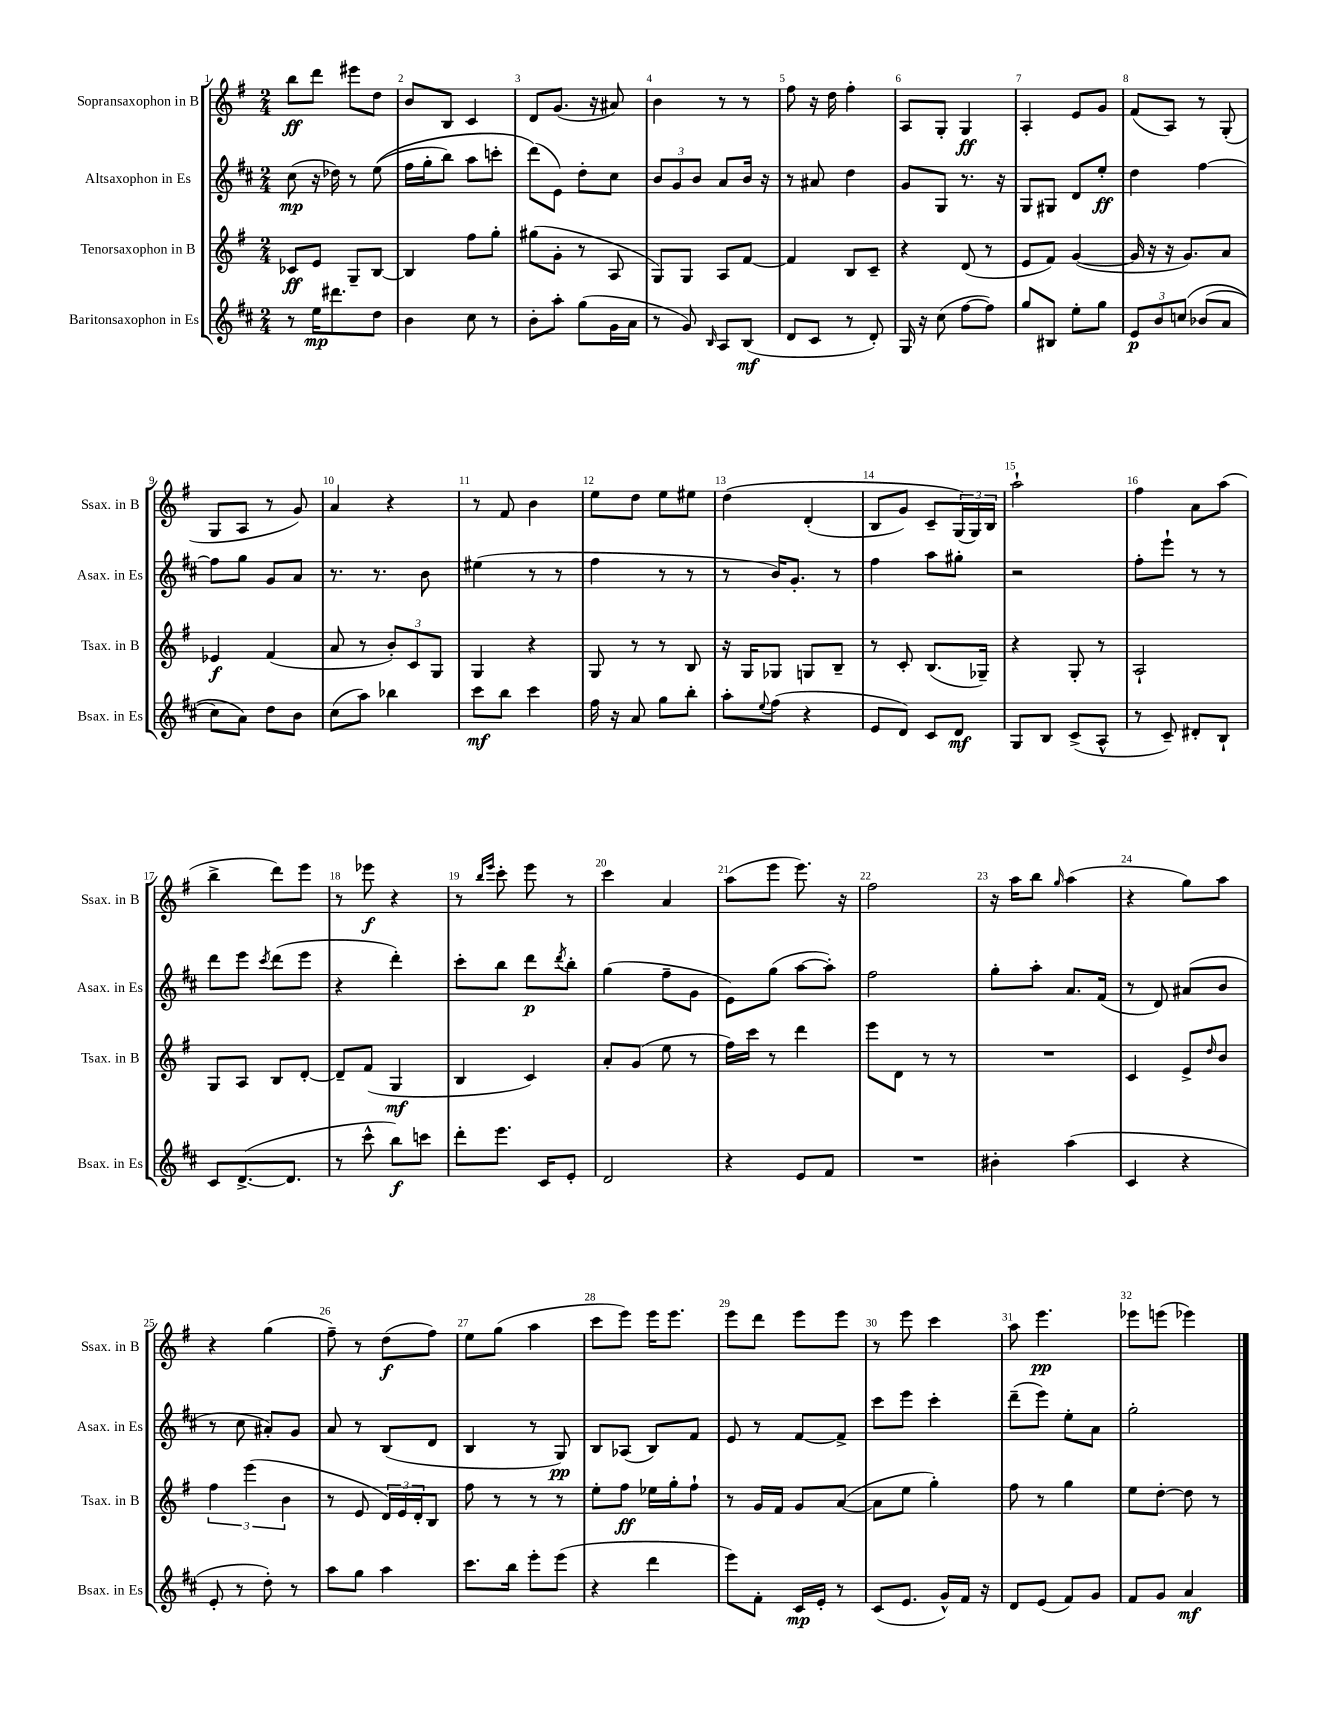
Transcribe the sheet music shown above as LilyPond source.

<<
\new StaffGroup <<
\new Staff = "s0" \with { instrumentName = "Sopransaxophon in B" shortInstrumentName = "Ssax. in B" } {
    \clef treble \key g \major \numericTimeSignature \time 2/4
    b''8\ff d'''8 eis'''8 d''8 |
    b'8 b8 c'4 |
    d'8 g'8.( r16 ais'8) |
    b'4 r8 r8 |
    fis''8 r16 d''16 fis''4-. |
    a8 g8-. g4\ff |
    a4-. e'8 g'8 |
    fis'8( a8) r8 g8-.( |
    g8 a8 r8 g'8) |
    a'4 r4 |
    r8 fis'8 b'4 |
    e''8 d''8 e''8 eis''8 |
    d''4\( d'4-.( |
    b8 g'8) c'8-- \tuplet 3/2 { g16(\) g16) b16 } |
    a''2-! |
    fis''4 a'8 a''8( |
    b''4-> d'''8) e'''8 |
    r8 ees'''8\f r4 |
    r8 \grace { b''16 e'''16 } c'''8-. e'''8 r8 |
    c'''4 a'4 |
    a''8( e'''8 e'''8.) r16 |
    fis''2 |
    r16 a''16 b''8 \grace { g''16 } a''4( |
    r4 g''8) a''8 |
    r4 g''4( |
    fis''8--) r8 d''8\f( fis''8) |
    e''8 g''8( a''4 |
    c'''8 e'''8) e'''16 e'''8. |
    e'''8 d'''8 e'''8 e'''8 |
    r8 e'''8 c'''4 |
    a''8 e'''4.\pp |
    ees'''8 e'''8( ees'''4) \bar "|." |
}
\new Staff = "s1" \with { instrumentName = "Altsaxophon in Es" shortInstrumentName = "Asax. in Es" } {
    \clef treble \key d \major \numericTimeSignature \time 2/4
    cis''8\mp( r16 des''16) r8 e''8(\( |
    fis''16 g''16-. b''8) a''8 c'''8-. |
    d'''8(\) e'8) d''8-. cis''8 |
    \tuplet 3/2 { b'8 g'8 b'8 } a'8 b'16 r16 |
    r8 ais'8 d''4 |
    g'8 g8 r8. r16 |
    g8 gis8 d'8 e''8-.\ff |
    d''4 fis''4~ |
    fis''8 g''8 g'8 a'8 |
    r8. r8. b'8 |
    eis''4( r8 r8 |
    fis''4 r8 r8 |
    r8 b'16) g'8.-. r8 |
    fis''4 a''8 gis''8-. |
    r2 |
    fis''8-. e'''8-! r8 r8 |
    d'''8 e'''8 \acciaccatura { cis'''8 } d'''8( e'''8 |
    r4 d'''4-.) |
    cis'''8-. b''8 d'''8\p \acciaccatura { d'''8 } b''8-. |
    g''4( fis''8-- g'8 |
    e'8) g''8( a''8~ a''8-.) |
    fis''2 |
    g''8-. a''8-. a'8. fis'16( |
    r8 d'8) ais'8( b'8 |
    r8 cis''8 ais'8-.) g'8 |
    a'8 r8 b8( d'8 |
    b4 r8 g8\pp) |
    b8 aes8( b8) fis'8 |
    e'8 r8 fis'8~ fis'8-> |
    cis'''8 e'''8 cis'''4-. |
    d'''8--( e'''8) e''8-. a'8 |
    g''2-. \bar "|." |
}
\new Staff = "s2" \with { instrumentName = "Tenorsaxophon in B" shortInstrumentName = "Tsax. in B" } {
    \clef treble \key g \major \numericTimeSignature \time 2/4
    ces'8\ff e'8 g8-- b8~ |
    b4 fis''8 g''8-. |
    gis''8( g'8-. r8 a8 |
    g8) g8 a8 fis'8~ |
    fis'4 b8 c'8-- |
    r4 d'8( r8 |
    e'8 fis'8) g'4~( |
    g'16 r16 r16 g'8.) a'8 |
    ees'4\f fis'4( |
    a'8 r8 \tuplet 3/2 { b'8-.) c'8 g8 } |
    g4 r4 |
    g8 r8 r8 b8 |
    r16 g16 ges8 g8 b8-- |
    r8 c'8-. b8.( ges16--) |
    r4 g8-. r8 |
    a2-! |
    g8 a8 b8 d'8~-. |
    d'8-- fis'8( g4\mf |
    b4 c'4) |
    a'8-. g'8( e''8 r8 |
    fis''16) c'''16 r8 d'''4 |
    e'''8 d'8 r8 r8 |
    R2 |
    c'4 e'8-> \grace { d''16 } b'8 |
    \tuplet 3/2 { fis''4 e'''4( b'4 } |
    r8 e'8 \tuplet 3/2 { d'16) e'16 d'16-. } b8 |
    fis''8 r8 r8 r8 |
    e''8-. fis''8\ff ees''16 g''16-. fis''8-! |
    r8 g'16 fis'16 g'8 a'8~( |
    a'8 e''8 g''4-.) |
    fis''8 r8 g''4 |
    e''8 d''8~-. d''8 r8 \bar "|." |
}
\new Staff = "s3" \with { instrumentName = "Baritonsaxophon in Es" shortInstrumentName = "Bsax. in Es" } {
    \clef treble \key d \major \numericTimeSignature \time 2/4
    r8 e''16\mp dis'''8. d''8 |
    b'4 cis''8 r8 |
    b'8-. a''8-. g''8( g'16 a'16 |
    r8 g'8) \grace { b16 } a8 b8\mf( |
    d'8 cis'8 r8 d'8-.) |
    g16 r16 cis''8( fis''8~ fis''8) |
    g''8 bis8 e''8-. g''8 |
    \tuplet 3/2 { e'8\p b'8 c''8\( } bes'8( a'8 |
    cis''8) a'8\) d''8 b'8 |
    cis''8( a''8) bes''4 |
    cis'''8\mf b''8 cis'''4 |
    fis''16 r16 a'8 g''8 b''8-. |
    a''8-. \appoggiatura { e''8 } fis''8( r4 |
    e'8 d'8) cis'8 d'8\mf |
    g8 b8 cis'8->( a8-^ |
    r8 cis'8--) dis'8-. b8-! |
    cis'8 d'8.~->( d'8. |
    r8 cis'''8-^ b''8\f) c'''8 |
    d'''8-. e'''8. cis'16 e'8-. |
    d'2 |
    r4 e'8 fis'8 |
    R2 |
    bis'4-. a''4( |
    cis'4 r4 |
    e'8-. r8 d''8-.) r8 |
    a''8 g''8 a''4 |
    cis'''8. b''16 e'''8-. e'''8( |
    r4 d'''4 |
    e'''8) fis'8-. cis'16\mp e'16-. r8 |
    cis'8( e'8. g'16-^) fis'16 r16 |
    d'8 e'8( fis'8) g'8 |
    fis'8 g'8 a'4\mf \bar "|." |
}
>>
>>
\layout { \context { \Score \override BarNumber.break-visibility = ##(#f #t #t) barNumberVisibility = #all-bar-numbers-visible } }
